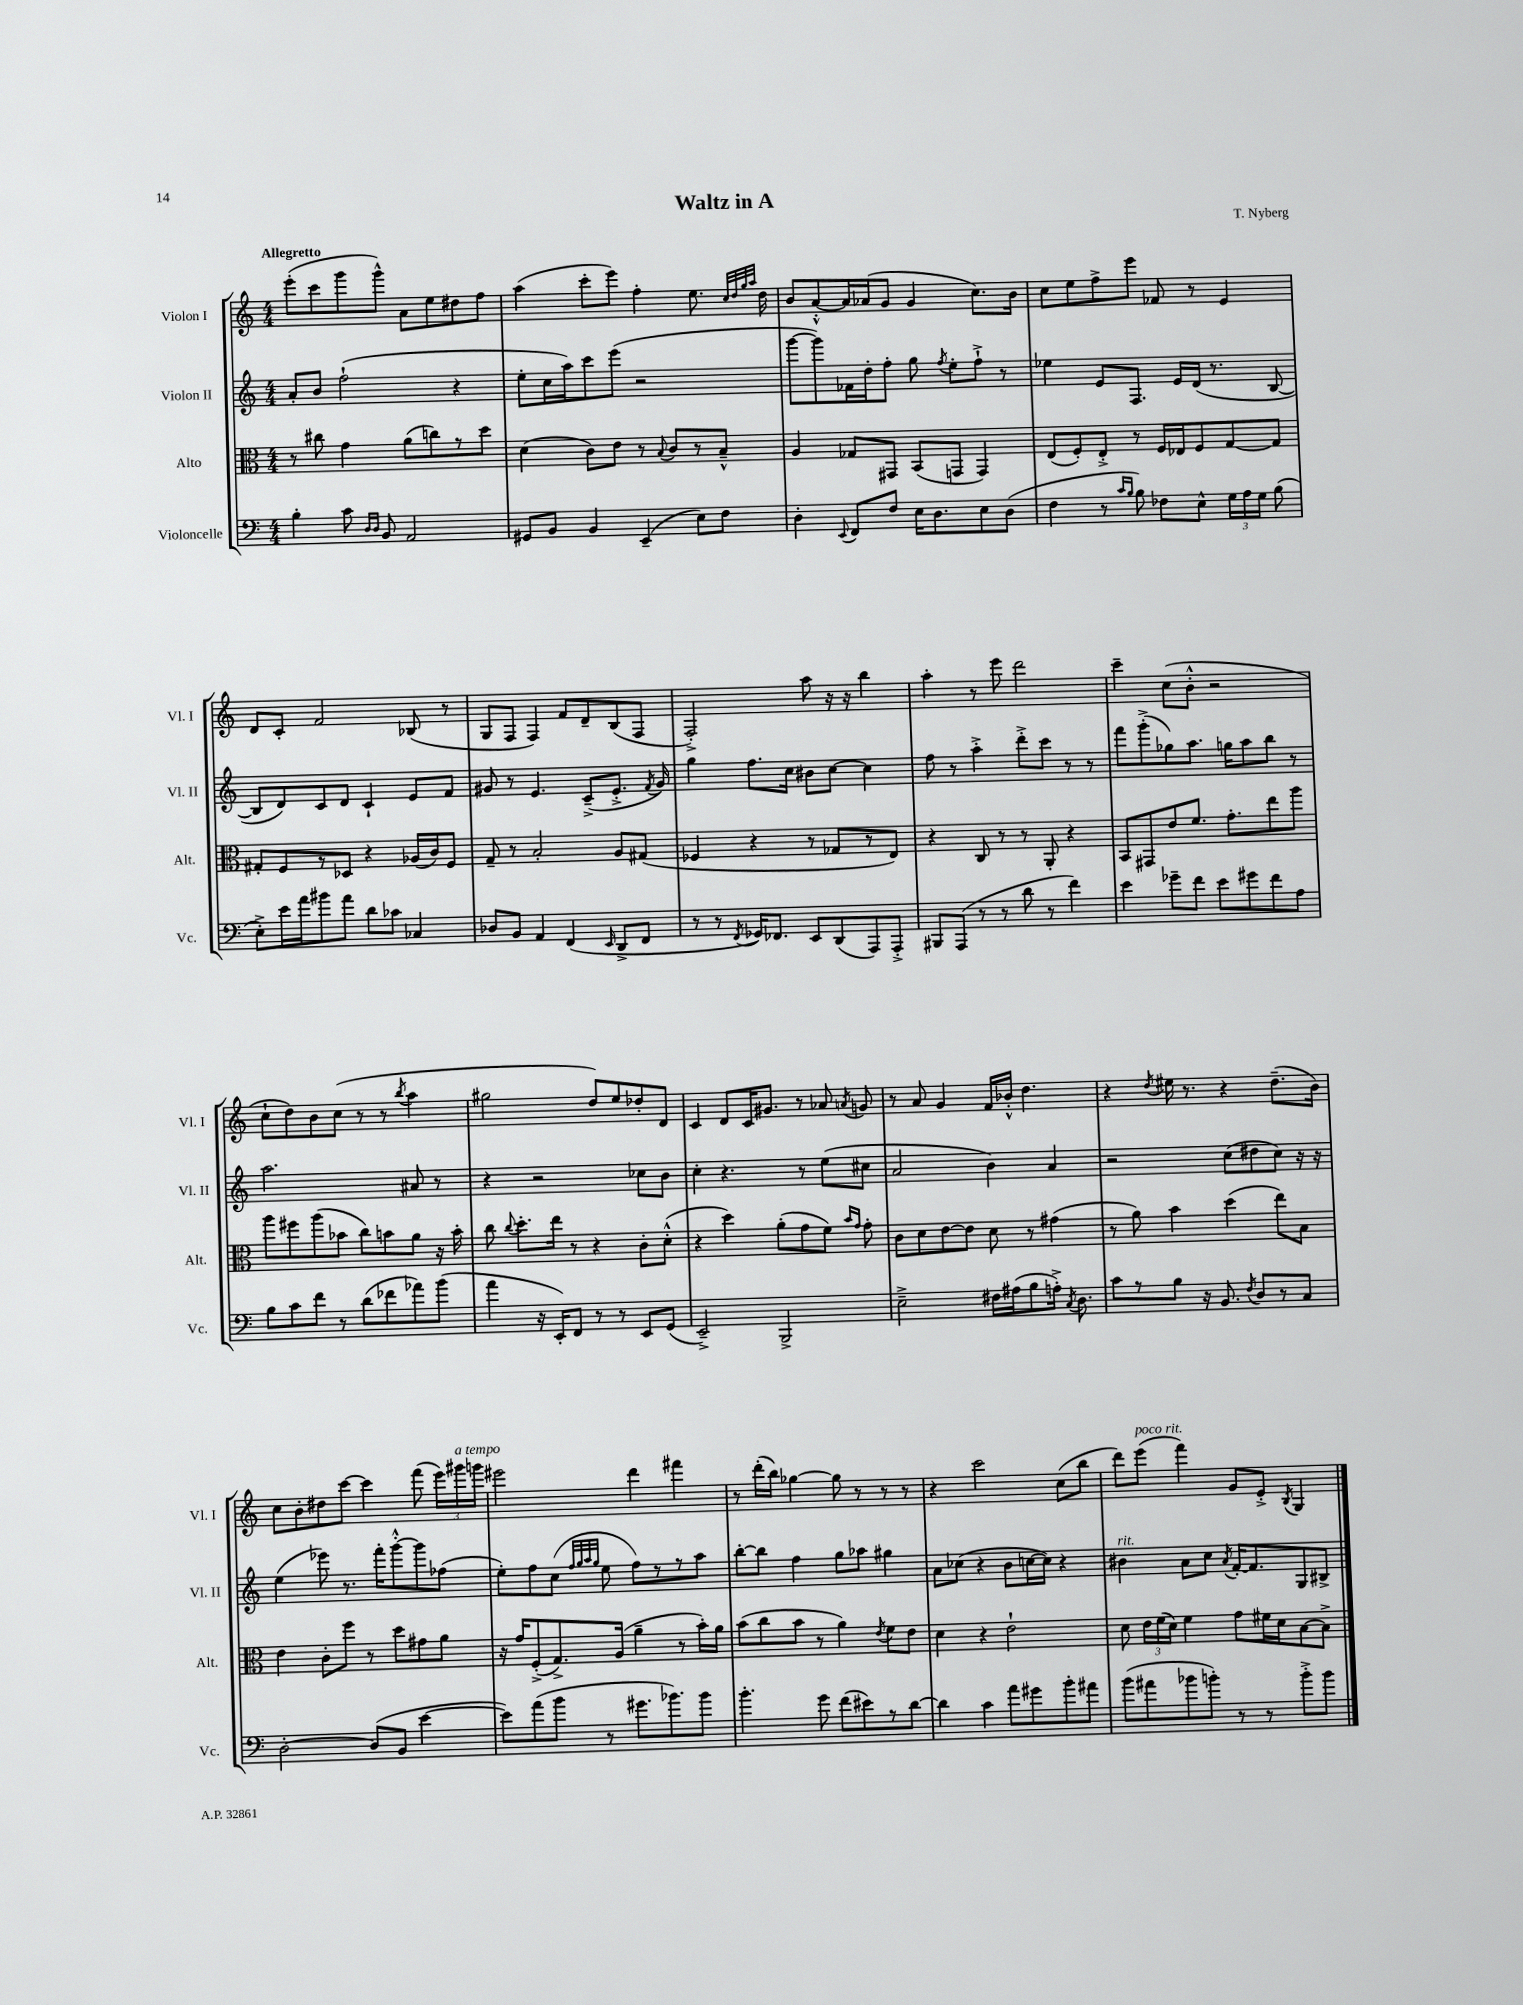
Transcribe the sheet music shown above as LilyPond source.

\header { title = "Waltz in A" composer = "T. Nyberg" }
<<
\new StaffGroup <<
\new Staff = "s0" \with { instrumentName = "Violon I" shortInstrumentName = "Vl. I" } {
    \clef treble \key c \major \numericTimeSignature \time 4/4 \tempo "Allegretto"
    \autoBeamOff e'''8[-.( c'''8 g'''8 g'''8]-^) a'8[ e''8 dis''8 f''8] |
    a''4( c'''8[-. e'''8]) f''4-. e''8. \grace { c''32[ d''32 g''32 a''32] } d''16 |
    b'8[ a'8~-.-^ a'16 aes'16( g'8] g'4 c''8.[) b'16] |
    c''8[ e''8 f''8-> e'''8] fes'8 r8 e'4 |
    d'8[ c'8]-. f'2 bes8( r8 |
    g8[ f8] f4) f'8[ d'8-- b8( f8] |
    f2-.->) a''8 r16 r16 b''4 |
    a''4-. r8 e'''8 d'''2 |
    c'''4-- c''8[( b'8]-.-^ r2 |
    c''8[-! d''8) b'8 c''8]( r8 r8 \acciaccatura { b''8 } a''4 |
    gis''2 d''8[) e''8 des''8-. d'8] |
    c'4 d'8[ c'16 gis'8.] r8 aes'8 \acciaccatura { a'8 } g'8 |
    r8 a'8 g'4 f'16[ bes'16]-.-^ d''4. |
    r4 \acciaccatura { d''8 } eis''16 r8. r4 d''8.[--( b'16]) |
    c''8[ b'8-. dis''8 c'''8]~ c'''4 f'''8( \tuplet 3/2 { e'''16[) gis'''16^\markup { \italic "a tempo" } g'''16] } |
    eis'''2 d'''4 fis'''4 |
    r8 d'''16[-.( b''16]) ges''4~ ges''8 r8 r8 r8 |
    r4 c'''2 c''8[( b''8] |
    d'''8[) e'''8]^\markup { \italic "poco rit." }( f'''4) g'8[ e'8]-.-> \acciaccatura { b8 } g4 \bar "|." |
}
\new Staff = "s1" \with { instrumentName = "Violon II" shortInstrumentName = "Vl. II" } {
    \clef treble \key c \major \numericTimeSignature \time 4/4
    \autoBeamOff a'8[-. b'8] f''2-!( r4 |
    e''8[-. c''16 a''16) c'''8 e'''8]( r2 |
    g'''8[~ g'''8) fes'16 d''16-. f''8]-. g''8 \acciaccatura { f''8 } e''8[-. f''8]-!-> r8 |
    ees''4 e'8[ f8.] e'16[ d'16]( r8. b8~ |
    b8[ d'8) c'8 d'8] c'4-! e'8[ f'8] |
    gis'8 r8 e'4. c'8[--->( e'8.]-.-> \acciaccatura { f'8 } gis'16) |
    g''4 f''8.[ c''16] bis'8[ c''8]~ c''4 |
    f''8 r8 a''4-.-> d'''8[-.-> c'''8] r8 r8 |
    f'''8[ g'''8-.->( ges''8) a''8.] g''16[ a''8 b''8] r8 |
    a''2. ais'8 r8 |
    r4 r2 ces''8[ b'8] |
    c''4-. r4. r8 e''8[( cis''8] |
    a'2 b'4) a'4 |
    r2 c''8[( dis''8 c''8]) r16 r16 |
    e''4( ees'''8) r8. f'''16[-. g'''8~-.-^ g'''8 fes''8]( |
    e''8[-.) f''8 c''8]( \grace { f''32[ g''32 a''32 g''32] } e''8 f''8[) r8 r8 a''8] |
    b''8[~-. b''8] f''4 g''8[ aes''8] gis''4 |
    a'8[ ces''8]( r4 b'8[ c''16~ c''16]) r4 |
    bis'4^\markup { \italic "rit." } a'8[ c''8] \acciaccatura { a'8 } f'16[~-. f'8. g8 bis8]-> \bar "|." |
}
\new Staff = "s2" \with { instrumentName = "Alto" shortInstrumentName = "Alt." } {
    \clef alto \key c \major \numericTimeSignature \time 4/4
    \autoBeamOff r8 cis''8 g'4 a'8[( c''8) r8 d''8] |
    d'4( c'8[) e'8] r8 \appoggiatura { b8 } c'8[ r8 b8]---^ |
    a4 ges8[ gis,8] b,8[( g,8] g,4) |
    e8[( f8-.) e8]-.-> r8 f16[ ees16 f8 g8~ g8] |
    gis8[-. f8 r8 des8] r4 aes16[( c'16) f8] |
    g8-- r8 b2-. a8[ gis8]( |
    fes4 r4 r8 ges8[ r8 e8]) |
    r4 c8 r8 r8 a,8-. r4 |
    b,8[ gis,8 e'8 f'8.] g'8.[-. e''8 a''8] |
    a''8[ fis''8 a''8( bes'8] c''8[) b'8 a'8] r16 b'16-. |
    c''8 \appoggiatura { c''8 } d''8.[-. e''16] r8 r4 c'8[-. d'8]-.-^( |
    r4 d''4) a'8[-.( g'8 f'8]) \grace { b'16[ g'16] } g'8-. |
    c'8[ d'8 e'8~ e'8] d'8 r8 gis'4( |
    r8 a'8) b'4 d''4( e''8[) b8] |
    e'4 c'8[-. f''8] r8 d''8[ gis'8 a'8] |
    r16 g'16[ f8-.->( g8.->) a16]( a'4-- r8 b'16[-.) a'16] |
    b'8[( c''8 b'8] r8 a'4) \acciaccatura { e'8 } f'8[ e'8] |
    d'4 r4 e'2-! |
    d'8 \tuplet 3/2 { e'16[ f'16( d'16]) } f'4 g'8[ fis'16 d'16 b8~ b8]-> \bar "|." |
}
\new Staff = "s3" \with { instrumentName = "Violoncelle" shortInstrumentName = "Vc." } {
    \clef bass \key c \major \numericTimeSignature \time 4/4
    \autoBeamOff b4-. c'8 \grace { d16[ d16] } b,8 a,2 |
    gis,8[ b,8] b,4 e,4--( e8[) f8] |
    d4-. \appoggiatura { e,8 } f,8[ f8] e16[ d8. e8 d8]( |
    f4 r8 \grace { c'16[ b16] } b8) fes8[ e8]-^ \tuplet 3/2 { g16[ a16 g16] } b8( |
    e8[-.->) e'16 a'16 bis'8 a'8] d'8[ ces'8] ces4 |
    des8[ b,8] a,4 f,4( \grace { e,16 } d,8[-> f,8] |
    r8 r8 \acciaccatura { f,8 } ges,16[) fes,8.] e,8[ d,8( a,,8) a,,8]-.-> |
    bis,,8[ a,,8]( r8 r8 d'8 r8 f'4) |
    e'4 ges'8[-- f'8] e'8[ gis'8 f'8 a8] |
    b8[ c'8 f'8] r8 d'8[( fes'8 aes'8) b'8]( |
    a'4 r16 e,16[-.) f,8] r8 r8 e,8[ g,8]( |
    e,2--->) b,,2-> |
    e2---> fis16[ ais16( b8 a16]-.->) \acciaccatura { c8 } d8. |
    c'8[ r8 b8] r16 b,8. \acciaccatura { f8 } d8[ r8 c8] |
    d2~-. d8[( b,8] e'4~ |
    e'8[) a'8( b'8] r8 gis'8.[ bes'8.) bes'8] |
    b'4.-. g'8 f'8[( eis'8) r8 d'8]~ |
    d'4 c'4 a'8[ gis'8 b'8-. ais'8] |
    b'8[( ais'8 bes'8 b'8]-.) r8 r8 b'8[-.-> b'8] \bar "|." |
}
>>
>>
\layout { \context { \Score \remove "Bar_number_engraver" } }
